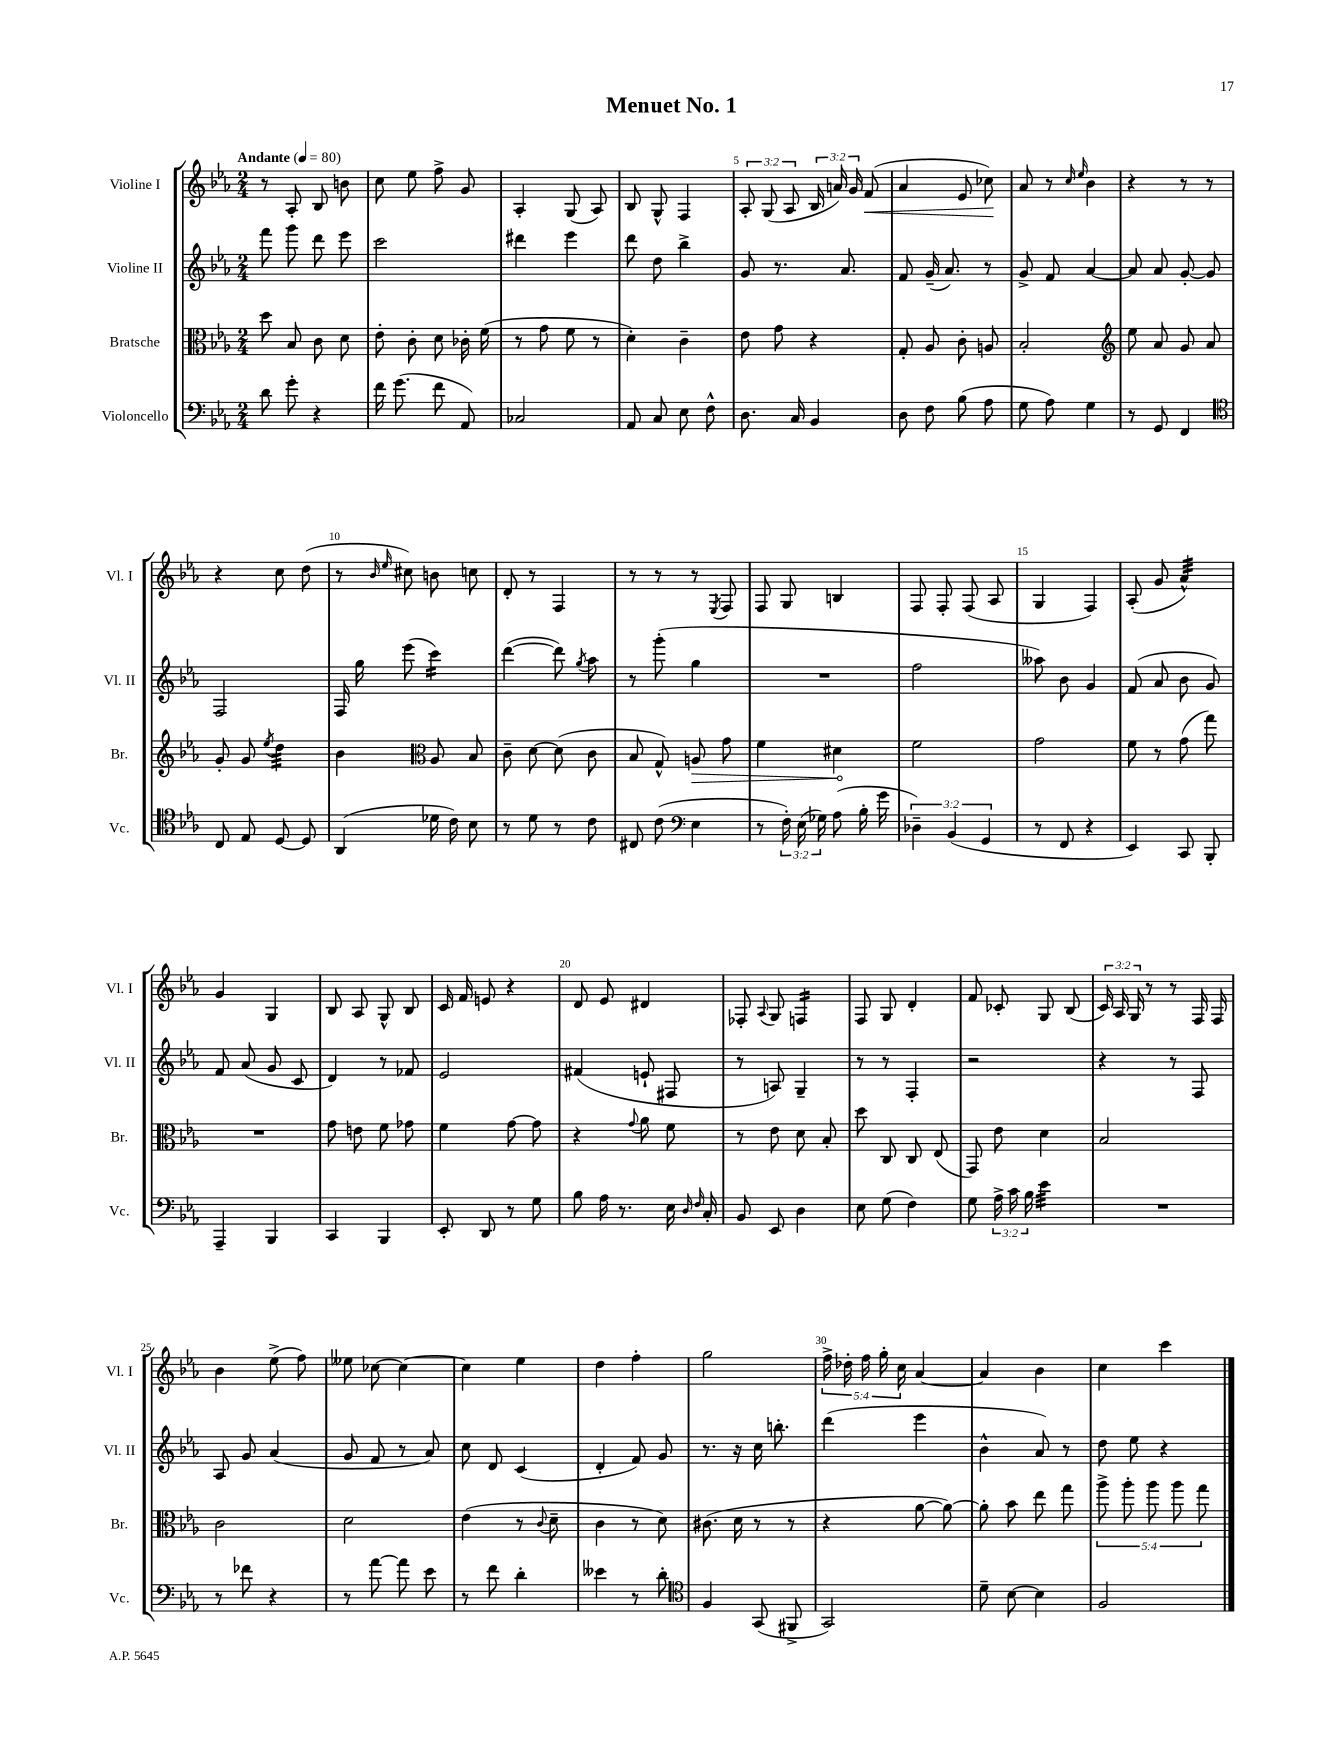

**kern	**kern	**kern	**kern
*staff4	*staff3	*staff2	*staff1
*clefF4	*clefC3	*clefG2	*clefG2
*k[b-e-a-]	*k[b-e-a-]	*k[b-e-a-]	*k[b-e-a-]
*M2/4	*M2/4	*M2/4	*M2/4
*MM80	*MM80	*MM80	*MM80
8d	8dd	8fff	8r
8g'	8B-	8ggg	8A-'
4r	8c	8ddd	8B-
.	8d	8eee-	8b
=	=	=	=
16f	8e-'	2ccc	8cc
(8.g	.	.	.
.	8c'	.	8ee-
8f	8d	.	8ff^
8AA-)	16c-'	.	8g
.	(16f	.	.
=	=	=	=
2C-	8r	4ddd#	4A-'
.	8g	.	.
.	8f	4eee-	(8G
.	8r	.	8A-)
=	=	=	=
8AA-	4d')	8ddd	8B-
8C	.	8dd	8G^^
8E-	4c~	4bb-^	4F
8F^^	.	.	.
=	=	=	=
8.D	8e-	8g	12A-'
.	.	.	(12G
.	8g	8.r	.
.	.	.	12A-
16C	.	.	.
4BB-	4r	.	24B-
.	.	.	24a)
.	.	8.a-	.
.	.	.	24g
.	.	.	(8f
=	=	=	=
8D	8G'	8f	4a-
8F	8A-	(16g~	.
.	.	8.a-)	.
(8B-	8c'	.	8e-
8A-	8A	8r	8cc-)
=	=	=	=
8G	2B-'	8g^	8a-
8A-)	.	8f	8r
.	.	.	16qqcc
.	.	.	16qqee-
4G	.	[4a-	4b-
=	=	=	=
*	*clefG2	*	*
8r	8ee-	8a-]	4r
8GG	8a-	8a-	.
4FF	8g	[8g'	8r
.	8a-	8g]	8r
=	=	=	=
*clefC4	*	*	*
8C	8g'	2F	4r
8E-	8g	.	.
.	8qee-	.	.
[8D	4dd	.	8cc
8D]	.	.	(8dd
=	=	=	=
(4AA-	4b-	16F	8r
.	.	16gg	.
.	.	.	16qqb-
.	.	.	16qqee-
.	.	(8eee-	8cc#)
*	*clefC3	*	*
16d-	8A-	4ccc)	8b
16c)	.	.	.
8B-	8B-	.	8cc
=	=	=	=
8r	8c~	([4ddd	8d'
8d	[8d	.	8r
8r	(8d]	8ddd])	4F
.	.	8qgg	.
8c	8c	8aa-	.
=	=	=	=
8C#	8B-	8r	8r
(8c	8G^^)	(8ggg'	8r
*clefF4	*	*	*
4E-	8A	4gg	8r
.	.	.	8qE-
.	8g	.	8F
=	=	=	=
8r	4f	2r	8F
24F')	.	.	8G
(24E-	.	.	.
24G-)	.	.	.
(8A-	4d#	.	4B
16B-'	.	.	.
16g	.	.	.
=	=	=	=
6D-~)	2f	2ff	8F
.	.	.	8F'
(6BB-	.	.	.
.	.	.	(8F
6GG	.	.	.
.	.	.	8A-
=	=	=	=
8r	2g	8aa--)	4G
8FF	.	8b-	.
4r	.	4g	4F)
=	=	=	=
4EE-)	8f	(8f	(8A-'
.	8r	8a-	8g
8CC	(8g	8b-	4a-^^)
8BBB-'	8gg)	8g)	.
=	=	=	=
4AAA-~	2r	8f	4g
.	.	(8a-	.
4BBB-	.	8g	4G
.	.	8c	.
=	=	=	=
4CC	8g	4d)	8B-
.	8e	.	8A-
4BBB-	8f	8r	8G^^
.	8g-	8f-	8B-
=	=	=	=
8EE-'	4f	2e-	16c
.	.	.	16f
8DD	.	.	8e
8r	[8g	.	4r
8G	8g]	.	.
=	=	=	=
8B-	4r	(4f#	8d
16A-	.	.	8e-
8.r	.	.	.
.	8qqg	.	.
.	8a-	8e`	4d#
16E-	8f	8F#	.
16qqD	.	.	.
16qqF	.	.	.
16C'	.	.	.
=	=	=	=
8BB-	8r	8r	8F-'
.	.	.	8qqA-
8EE-	8e-	8A)	8G
4D	8d	4G~	4F
.	8B-'	.	.
=	=	=	=
8E-	8dd	8r	8F
(8G	8C	8r	8G
4F)	8C	4F'	4d'
.	(8E-	.	.
=	=	=	=
8G	8GG)	2r	8f
24A-^	8e-	.	8c-'
24c	.	.	.
24B-	.	.	.
4e-	4d	.	8G
.	.	.	(8B-
=	=	=	=
2r	2B-	4r	24c)
.	.	.	24A-
.	.	.	24G
.	.	.	8r
.	.	8r	8r
.	.	8F	16F
.	.	.	16F
=	=	=	=
8r	2c	8A-	4b-
8f-	.	8g	.
4r	.	(4a-	(8ee-^
.	.	.	8ff)
=	=	=	=
8r	2d	8g	8ee--
[8a-	.	8f	[8cc-
8a-]	.	8r	4cc-_
8e-	.	8a-)	.
=	=	=	=
8r	(4e-	8cc	4cc-]
8f	.	8d	.
4d'	8r	(4c	4ee-
.	8qqc	.	.
.	8d~	.	.
=	=	=	=
4e--	4c	4d'	4dd
8r	8r	8f)	4ff'
8d'	8d)	8g	.
=	=	=	=
*clefC4	*	*	*
4F	(8.c#	8.r	2gg
.	16d	16r	.
(8GG	8r	16cc	.
.	.	8.bb'	.
8FF#^	8r	.	.
=	=	=	=
2GG)	4r	(4ddd	20ff^
.	.	.	20dd-'
.	.	.	20ff
.	.	.	20gg'
.	.	.	20cc
.	[8a-	4eee-	[4a-
.	8a-_)	.	.
=	=	=	=
8d~	8a-']	4b-^^	4a-]
[8B-	8b-	.	.
4B-]	8ee-	8a-)	4b-
.	8gg	8r	.
=	=	=	=
2F	10aa-^	8dd	4cc
.	10aa-'	.	.
.	.	8ee-	.
.	10aa-	.	.
.	.	4r	4ccc
.	10aa-	.	.
.	10gg	.	.
==	==	==	==
*-	*-	*-	*-
